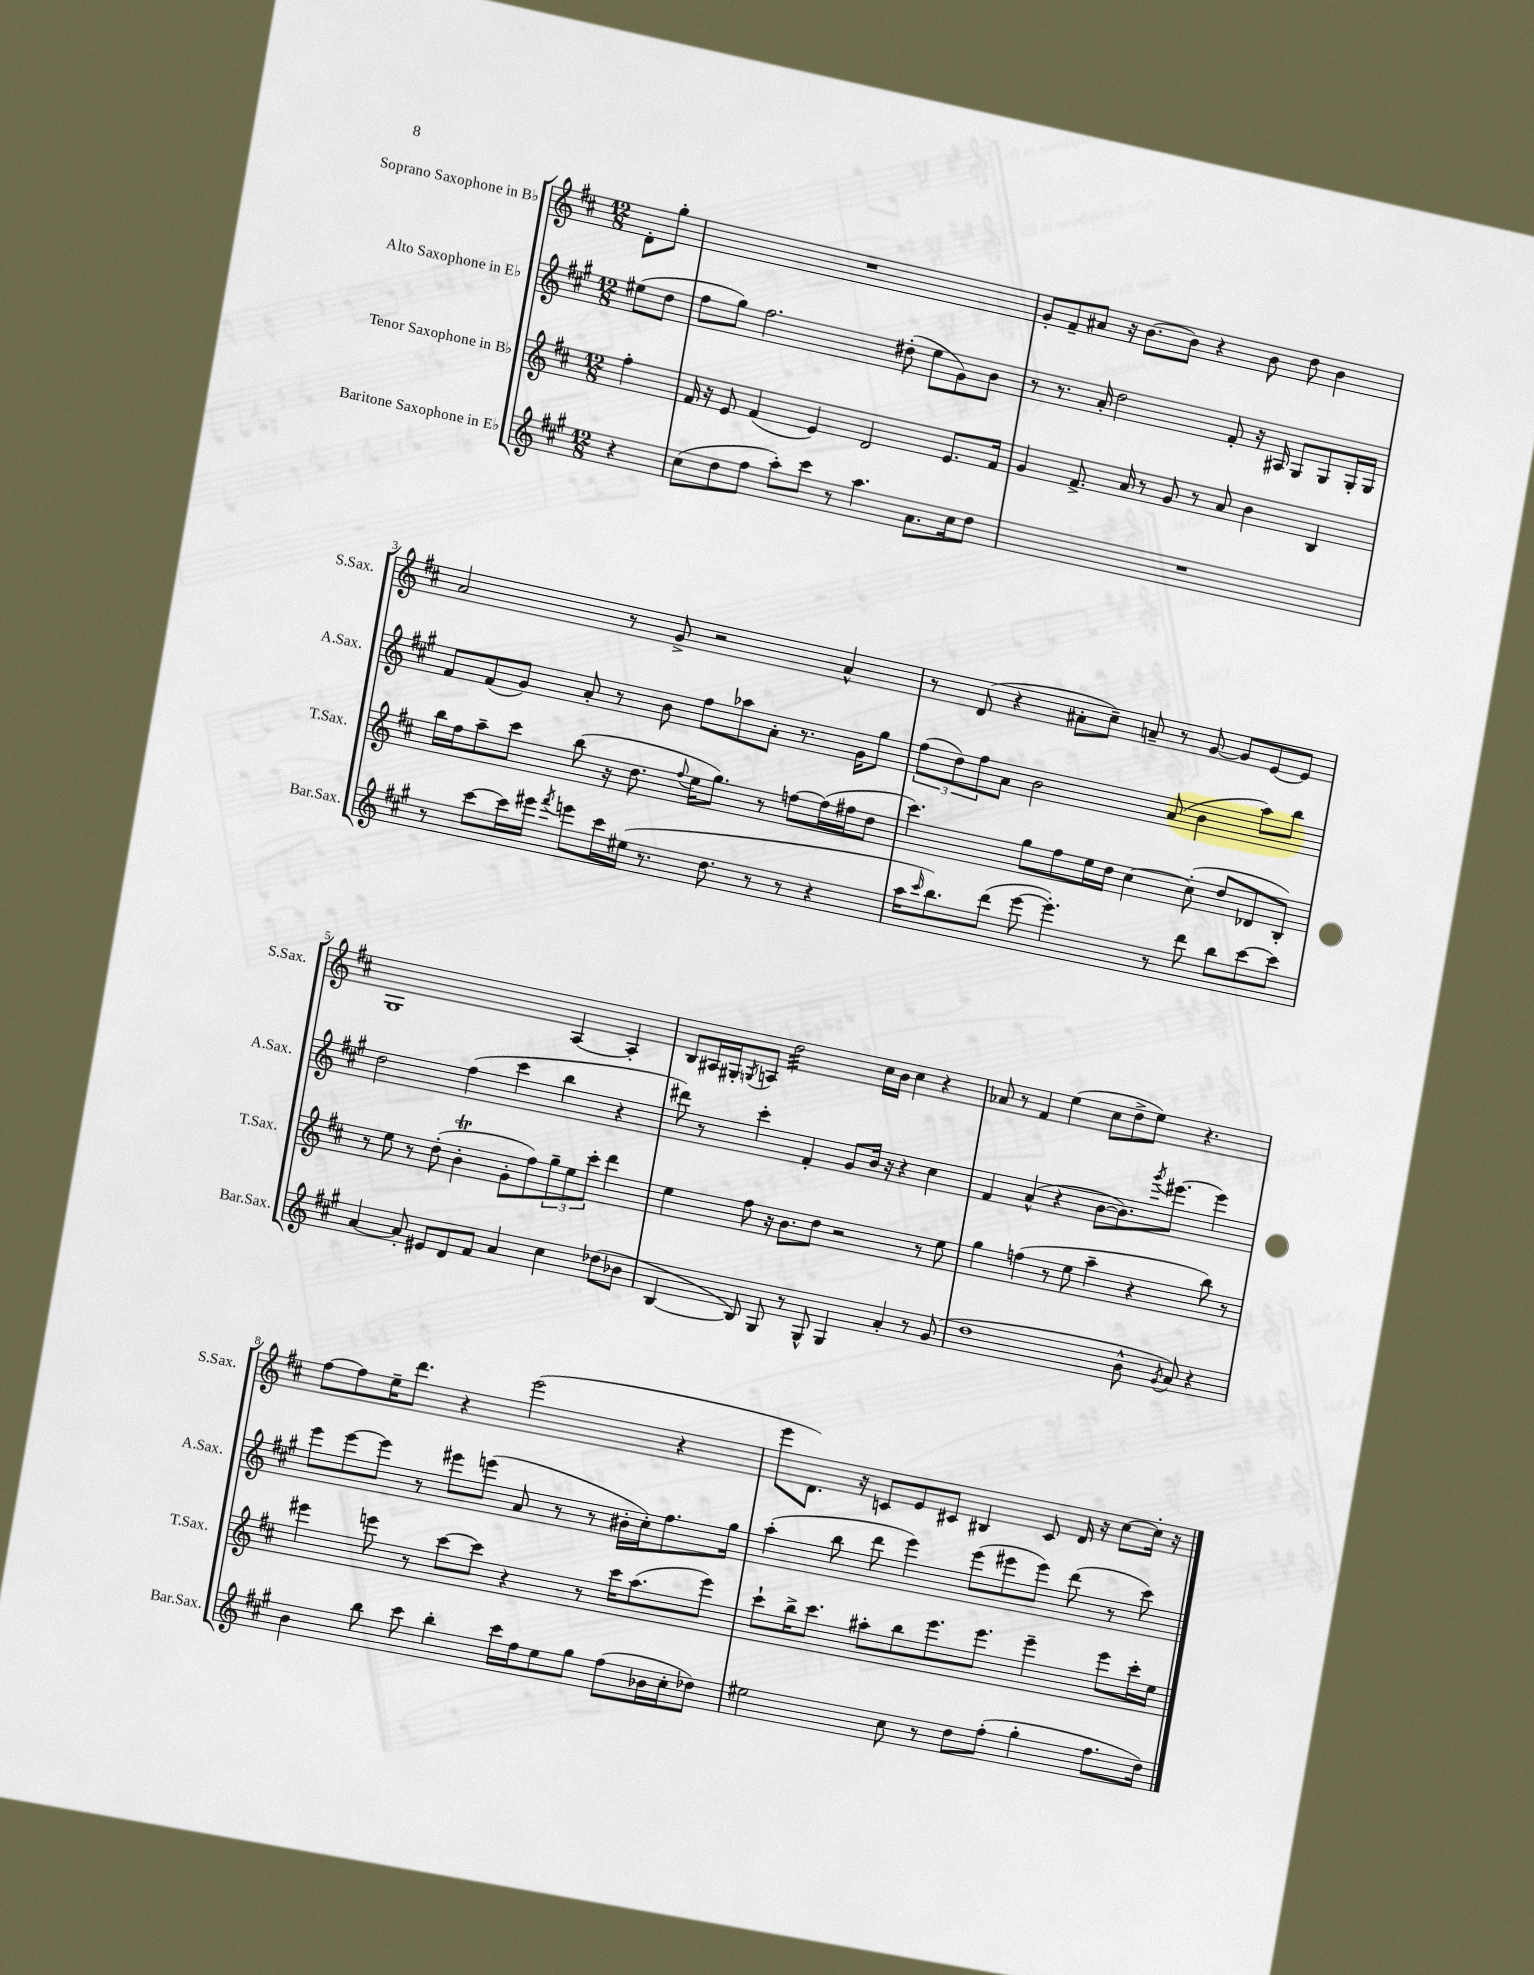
<<
\new StaffGroup <<
\new Staff = "s0" \with { instrumentName = "Soprano Saxophone in Bb" shortInstrumentName = "S.Sax." } {
    \clef treble \key d \major \numericTimeSignature \time 12/8 \partial 4
    d'8-. g''8-. |
    R1. |
    g'8-. fis'8-- ais'8 r16 b'8.~ b'8 r4 b'8 d''8 b'4 |
    a'2 r8 g'8-> r2 a'4-^ |
    r8 d'8( r4 ais'8-. cis''8--) a'8-- r8 g'8~ g'8 e'8~ e'8 |
    g1 a4~ a4-. |
    b8 ais16 gis16-. \acciaccatura { g8 } a8 d''2:32 cis''16 b'16 cis''4 r4 |
    aes'8 r8 fis'4 e''4( cis''8 d''8-> e''8) r4. |
    fis''8~ fis''8 e''16-- d'''8. r4 e'''2( r4 |
    e'''8 d'8.) r16 c'8 e'8 cis'8 bis4 cis'8 d'16 r16 cis''8~ cis''16-. r16 \bar "|." |
}
\new Staff = "s1" \with { instrumentName = "Alto Saxophone in Eb" shortInstrumentName = "A.Sax." } {
    \clef treble \key a \major \numericTimeSignature \time 12/8 \partial 4
    eis''8( d''8 |
    fis''8 gis''8) fis''2. dis''8-.( e''8 gis'8) b'8 |
    r8 r8. a'16-. d''2 fis'8-. r16 ais16 gis8 gis8 gis16-. gis16 |
    fis'8 fis'8( gis'8) a'8-. r8 b'8 fis''8 aes''8 a'8-. r8. gis'16 gis''8 |
    \tuplet 3/2 { fis''8( d''8) fis''8 } a'8 b'2 a'8( b'4 a''8) b''8 |
    d''2 fis''4( cis'''4 b''4 r4 |
    dis'''8) r8 cis'''4-. fis'4-. gis'8 b'16 r16 r4 cis''4 |
    fis'4 a'4-^( r4 b'8~ b'8.) \acciaccatura { gis'''8 } eis'''8.~ eis'''4 |
    e'''8 e'''8~ e'''8 r8 eis'''8 e'''8( a'8 r8 r8 bis'16-. cis''16-.) fis''8. gis''16 |
    a''4-.( b''8 d'''8 e'''4) e'''8( eis'''8 eis'''8) d'''8( r8 cis'''8) \bar "|." |
}
\new Staff = "s2" \with { instrumentName = "Tenor Saxophone in Bb" shortInstrumentName = "T.Sax." } {
    \clef treble \key d \major \numericTimeSignature \time 12/8 \partial 4
    fis''4-. |
    fis'16 r16 e'8 fis'4( e'4) d'2 e'8. fis'16 |
    g'4 fis'8.-> a'16 r8 g'8 r8 a'8 b'4 b4 |
    b''16 fis''16 a''8-- cis'''8 b''8( r16 d''8. \appoggiatura { fis''8 } e''16 g''8.) r8 f''8~ f''16( fis''16 d''8 |
    cis'''4.) g''8 fis''8 e''16 d''16 cis''4~ cis''8-.( d''8 des'8 b8-.) |
    r8 e''8 r8 d''8-.( b'4-.\trill g'8-. fis''8) \tuplet 3/2 { g''8-- e''8 cis'''8-. } d'''4 |
    e''4 fis''8 r16 b'8. d''8 r2 r8 e''8 |
    g''4 f''4( r8 e''8 a''4-- r4 b''8) r8 |
    eis'''4 e'''8 r8 cis'''8~ cis'''8 r4 r8 cis'''16 a''8.( e'''8) |
    cis'''8-! b''16-> cis'''8. ais''8-. b''8 e'''8. e'''8. e'''4-- e'''8 cis'''16-. e''16 \bar "|." |
}
\new Staff = "s3" \with { instrumentName = "Baritone Saxophone in Eb" shortInstrumentName = "Bar.Sax." } {
    \clef treble \key a \major \numericTimeSignature \time 12/8 \partial 4
    r4 |
    cis''8( d''8 fis''8 a''8-.) cis'''8 r8 a''4. a'8. cis''16 d''8 |
    R1. |
    r8 cis'''8~ cis'''16 eis'''16 \acciaccatura { fis'''8 } e'''8 cis'''16 eis''16( r8. d''8. r8 r8 r4 |
    a''16 \grace { cis'''16 } b''8.) d'''8( e'''8~ e'''4.-.) r8 d'''8 b''8 cis'''8~ cis'''8 |
    a'4~ a'8-. eis'8 d'8 fis'8 a'4 cis''4 des''8( bes'8 |
    b4~ b8) gis8 r8 gis8-^ gis4 a'4-. r8 gis'8( |
    d''1 b'8-^ \acciaccatura { gis'8 } a'8) r4 |
    b'4 b''8 cis'''8 b''4-. cis'''16 fis''16 e''8 gis''8 fis''8( bes'16 cis''16-. des''8) |
    eis''2 cis''8 r8 d''8 fis''8-.( gis''4-. fis''8. d''16) \bar "|." |
}
>>
>>
